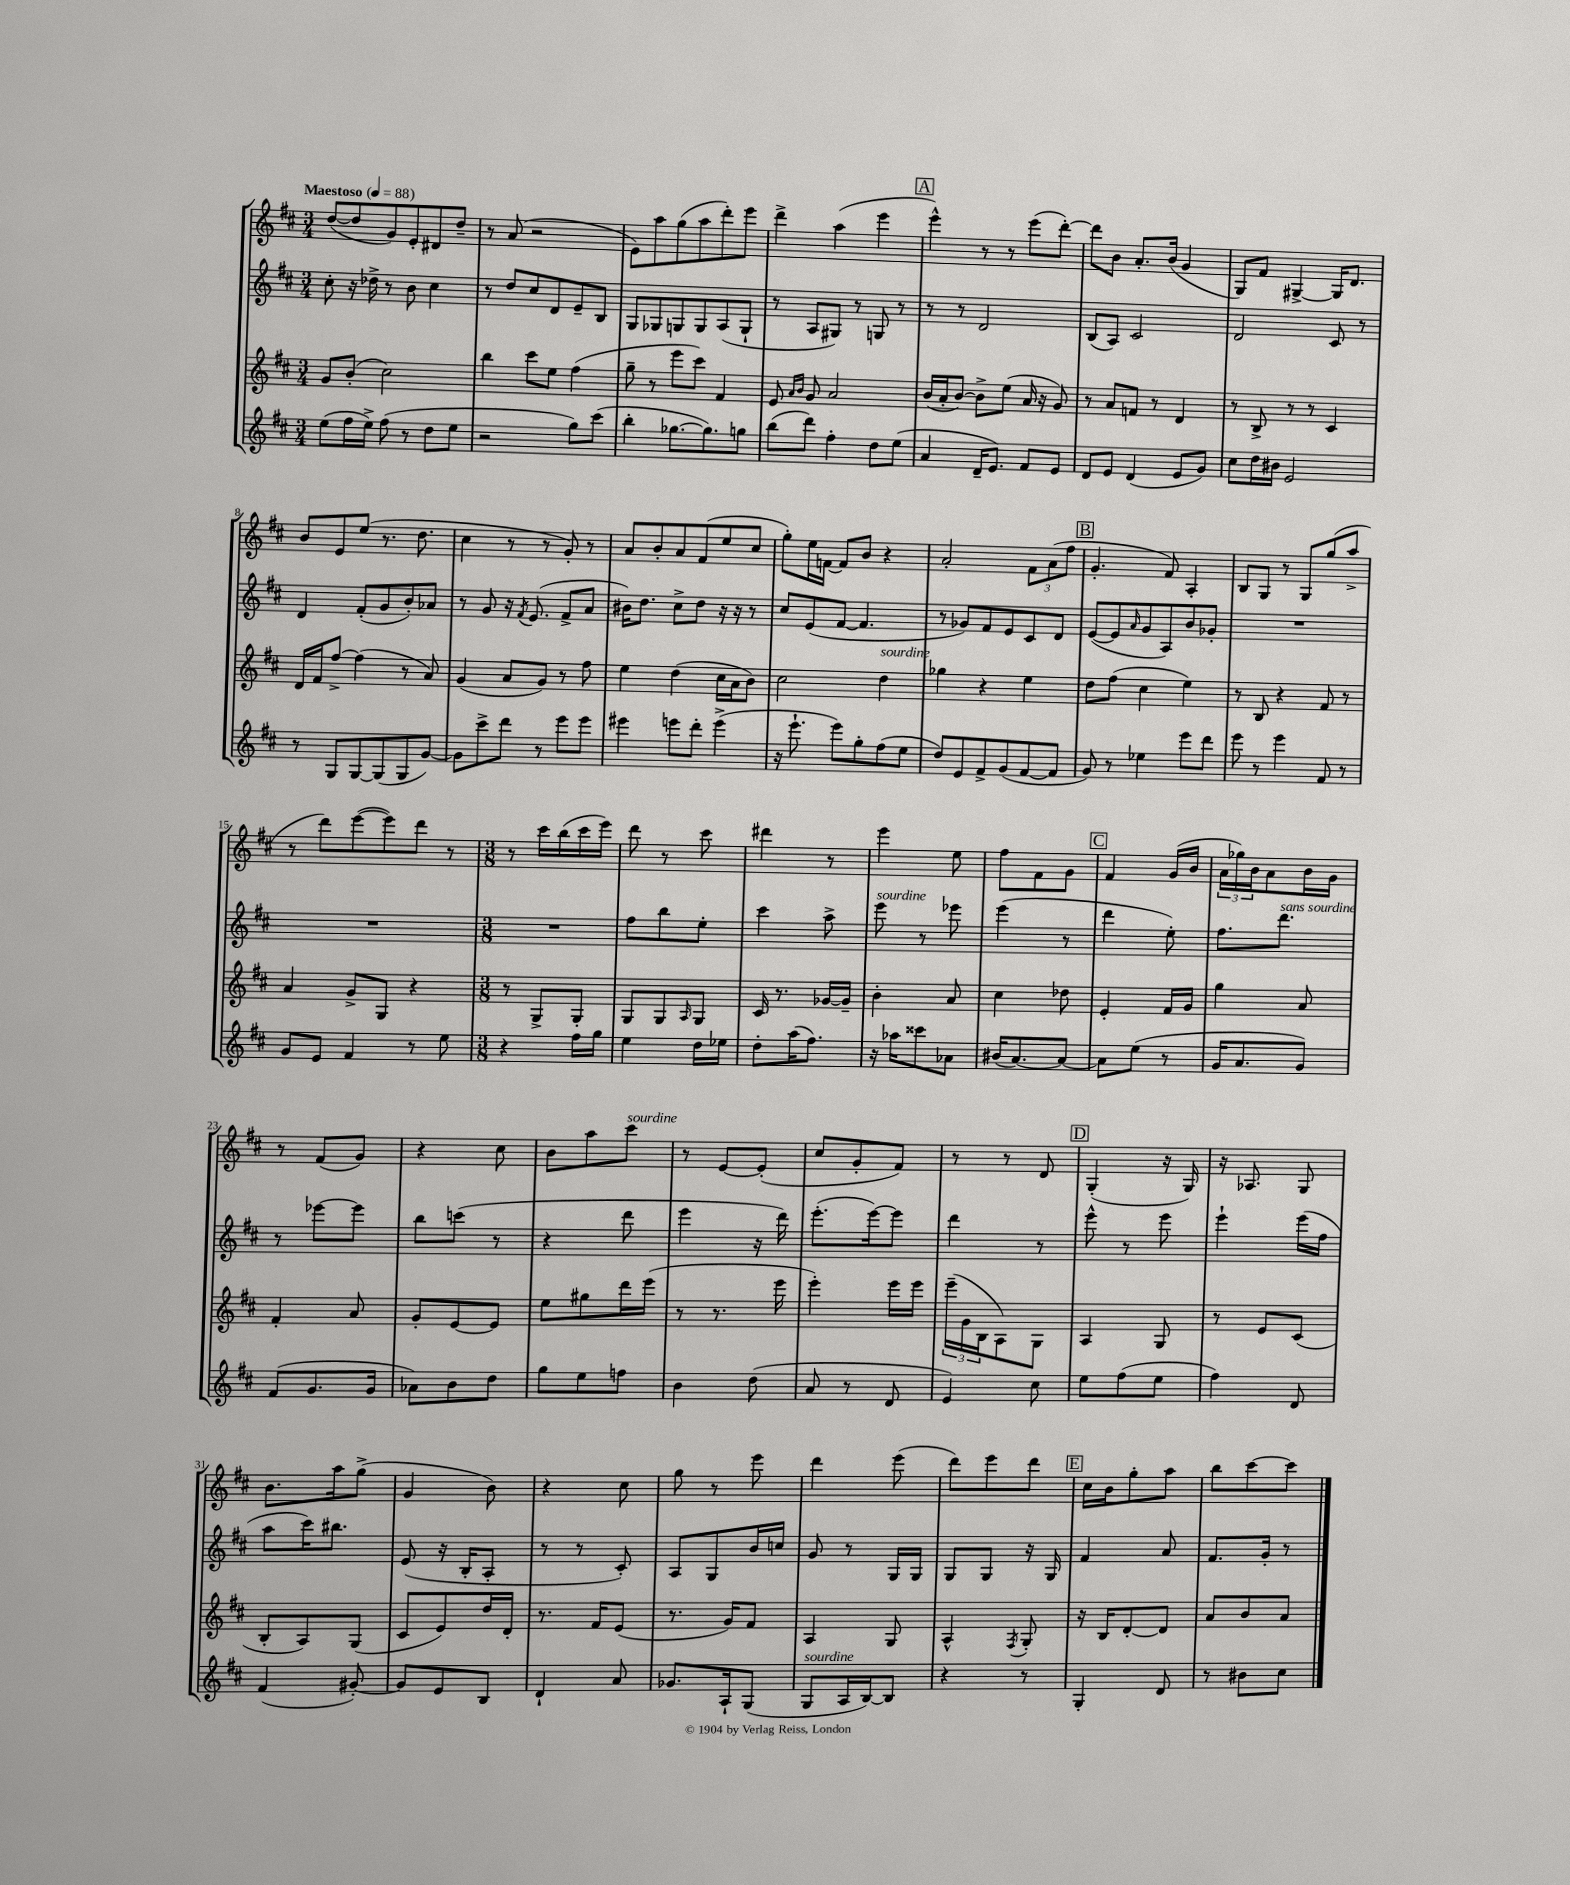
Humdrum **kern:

**kern	**kern	**kern	**kern
*staff4	*staff3	*staff2	*staff1
*clefG2	*clefG2	*clefG2	*clefG2
*k[f#c#]	*k[f#c#]	*k[f#c#]	*k[f#c#]
*M3/4	*M3/4	*M3/4	*M3/4
*MM88	*MM88	*MM88	*MM88
(8ee	8g	8cc#'	([8dd
16ff#	(8b'	16r	8dd]
16ee^)	.	16dd-^	.
(8ff#	2cc#)	8r	8g)
8r	.	8b	8e'
8dd	.	4cc#	8d#
8ee	.	.	8dd~
=	=	=	=
2r	4bb	8r	8r
.	.	8dd	(8a
.	8ccc#	8cc#	2r
.	8ee	8d	.
8gg)	(4ff#	8e~	.
(8ccc#	.	8B	.
=	=	=	=
4bb'	8gg~	8G	8e)
.	8r	8G-	8aa
[8.gg-	8eee	8G	(8gg
.	8ccc#)	8G	8aa
8.gg-])	.	.	.
.	4f#	(8A	8ddd')
8gg	.	8G`	8eee
=	=	=	=
(8bb	8e	8r	4ddd^
.	16qqa	.	.
.	16qqb	.	.
8ddd)	8g	8A	.
4ff#'	2a	8G#)	(4aa
.	.	8r	.
8dd	.	8G	4eee
(8ee	.	8r	.
=	=	=	=
4a	(16b	8r	4eee^^)
.	16a'	.	.
.	[8b)	8r	.
16d~	8b^]	2d	8r
8.e)	.	.	.
.	(8ee	.	8r
8f#	16a	.	(8eee
.	16r	.	.
8e	8g)	.	[8ddd')
=	=	=	=
8d	8r	(8B	8ddd]
8e	8a	8A)	8b
(4d	8f	2c#	8.a'
.	8r	.	.
.	.	.	(16b
8e	4d	.	4g
8g)	.	.	.
=	=	=	=
8cc#	8r	2d	8G)
16dd	8B^	.	8f#
16b#	.	.	.
2e	8r	.	[4G#^
.	8r	.	.
.	4c#	8c#	16G#]
.	.	.	8.d
.	.	8r	.
=	=	=	=
8r	16d	4d	8b
.	16f#	.	.
8G	[8ff#^	.	8e
[8G	(4ff#]	(8f#'	(8ee
(8G]	.	8g	8.r
8G	8r	8b')	.
.	.	.	8.dd
[8g)	8a)	8a-	.
=	=	=	=
8g]	(4g	8r	4cc#
8ccc#^	.	8g	.
8ddd	8a	16r	8r
.	.	8qf#	.
.	.	(8.e	.
8r	8g)	.	8r
8eee	8r	8f#^	8g')
8eee	8ff#	8a	8r
=	=	=	=
4eee#	4ee	16b#)	8a
.	.	8.dd	.
.	.	.	8b'
8eee	(4dd	8cc#^	8a
8ddd'	.	8dd	(8f#
(4eee^	16cc#	16r	8ee
.	16a	16r	.
.	8b)	8r	8cc#
=	=	=	=
16r	2cc#	8cc#	8gg')
8.eee`	.	.	.
.	.	(8e	16ee
.	.	.	[16f
8eee)	.	[8f#	8f]
8gg'	.	4.f#]	8b
(8ff#	4dd	.	4r
8ee	.	.	.
=	=	=	=
8dd)	4gg-	8r	2a'
8e	.	8g-)	.
8f#^	4r	8f#	.
(8g	.	8e	.
[8f#	4ee	8c#	12f#
.	.	.	(12a
8f#]	.	8d	.
.	.	.	12ff#
=	=	=	=
8g)	8dd	([8e	4.g'
8r	(8ff#	8e]	.
.	.	16qqa	.
4ee-	4cc#	8g	.
.	.	8A)	8f#)
8eee	4ee)	8b	4A'
8ddd	.	8g-'	.
=	=	=	=
8eee	8r	2.r	8B
8r	8B	.	8G
4eee	4r	.	8r
.	.	.	8G
8f#	8f#	.	(8gg
8r	8r	.	8aa^
=	=	=	=
8g	4a	2.r	8r
8e	.	.	8ddd)
4f#	8g^	.	([8eee
.	8G	.	8eee])
8r	4r	.	8ddd
8ee	.	.	8r
=	=	=	=
*M3/8	*M3/8	*M3/8	*M3/8
4r	8r	4.r	8r
.	8G^	.	16ccc#
.	.	.	(16bb
16ff#	8G'	.	16ccc#
16gg	.	.	16eee)
=	=	=	=
4ee	8G	8ff#	8ddd
.	8G	8bb	8r
.	16qqA	.	.
16dd	8G	8ee'	8ccc#
16ee-	.	.	.
=	=	=	=
8dd'	16c#	4ccc#	4ddd#
.	8.r	.	.
(16aa	.	.	.
8.ff#)	.	.	.
.	[16g-	8aa^	8r
.	16g-~]	.	.
=	=	=	=
16r	4b'	8eee	4eee
16aa-	.	.	.
8ccc##	.	8r	.
8a-	8a	8eee-	8ee
=	=	=	=
(16b#	4cc#	(4eee	8ff#
[8.a)	.	.	.
.	.	.	8f#
8a_	8dd-	8r	8g
=	=	=	=
8a]	4e'	4ddd	4f#
(8ee	.	.	.
8r	16f#	8ee')	(16g
.	16g	.	16b
=	=	=	=
16g	4gg	8.ff#	24a
.	.	.	24gg-)
8.a	.	.	.
.	.	.	24b
.	.	.	8a
.	.	8.ddd	.
8g)	8a	.	16b
.	.	.	16g
=	=	=	=
(8f#	4f#'	8r	8r
8.g	.	[8eee-	(8f#
.	8a	8eee-]	8g)
16g	.	.	.
=	=	=	=
8a-)	8g'	8bb	4r
8b	[8e	(8ccc	.
8dd	8e]	8r	8cc#
=	=	=	=
8gg	8ee	4r	8b
8ee	8gg#	.	8aa
8ff	16ddd	8ddd	8ccc#
.	(16eee	.	.
=	=	=	=
4b	8r	4eee	8r
.	8.r	.	[8e
(8dd	.	16r	(8e']
.	16eee	16ddd)	.
=	=	=	=
8a	4eee')	(8.eee'	8cc#
8r	.	.	8g'
.	.	[16eee)	.
8d	16eee	8eee]	8f#)
.	16eee	.	.
=	=	=	=
4e)	(24eee~	4ddd	8r
.	24g	.	.
.	24B	.	.
.	8A)	.	8r
8cc#	8G	8r	8d
=	=	=	=
8ee	4A	8eee^^	(4G'
(8ff#	.	8r	.
8ee	8G	8eee	16r
.	.	.	16G)
=	=	=	=
4ff#)	8r	4eee`	16r
.	.	.	8.A-
.	8e	.	.
8d	(8c#	(16eee	8G
.	.	16ff#	.
=	=	=	=
(4f#	8B'	8aa	8.b
.	8A)	16ccc#)	.
.	.	8.bb#	16aa
[8g#')	(8G	.	(8gg^
=	=	=	=
8g#]	8c#	(8e	4g
8e	8e)	16r	.
.	.	16B'	.
8B	16dd	8A'	8b)
.	16d'	.	.
=	=	=	=
4d`	8.r	8r	4r
.	.	8r	.
.	16f#	.	.
8a	(8e	8c#')	8cc#
=	=	=	=
8.g-	8.r	8A	8gg
.	.	8G	8r
16A`	16g)	.	.
(8G	8f#	16b	8eee
.	.	16cc	.
=	=	=	=
8G	4A	8g	4ddd
16A	.	8r	.
[16B)	.	.	.
8B]	8G	16G	(8eee
.	.	16G	.
=	=	=	=
4r	4A^^	8G	8ddd)
.	.	8G	8eee
.	8qF#	.	.
8r	8G'	16r	8ddd
.	.	16G	.
=	=	=	=
4G'	16r	4f#	16cc#
.	16B	.	16b
.	[8d'	.	8gg'
8d	8d]	8a	8aa
=	=	=	=
8r	8a	8.f#	8bb
8b#	8b	.	[8ccc#
.	.	16g'	.
8cc#	8a	8r	8ccc#]
==	==	==	==
*-	*-	*-	*-
